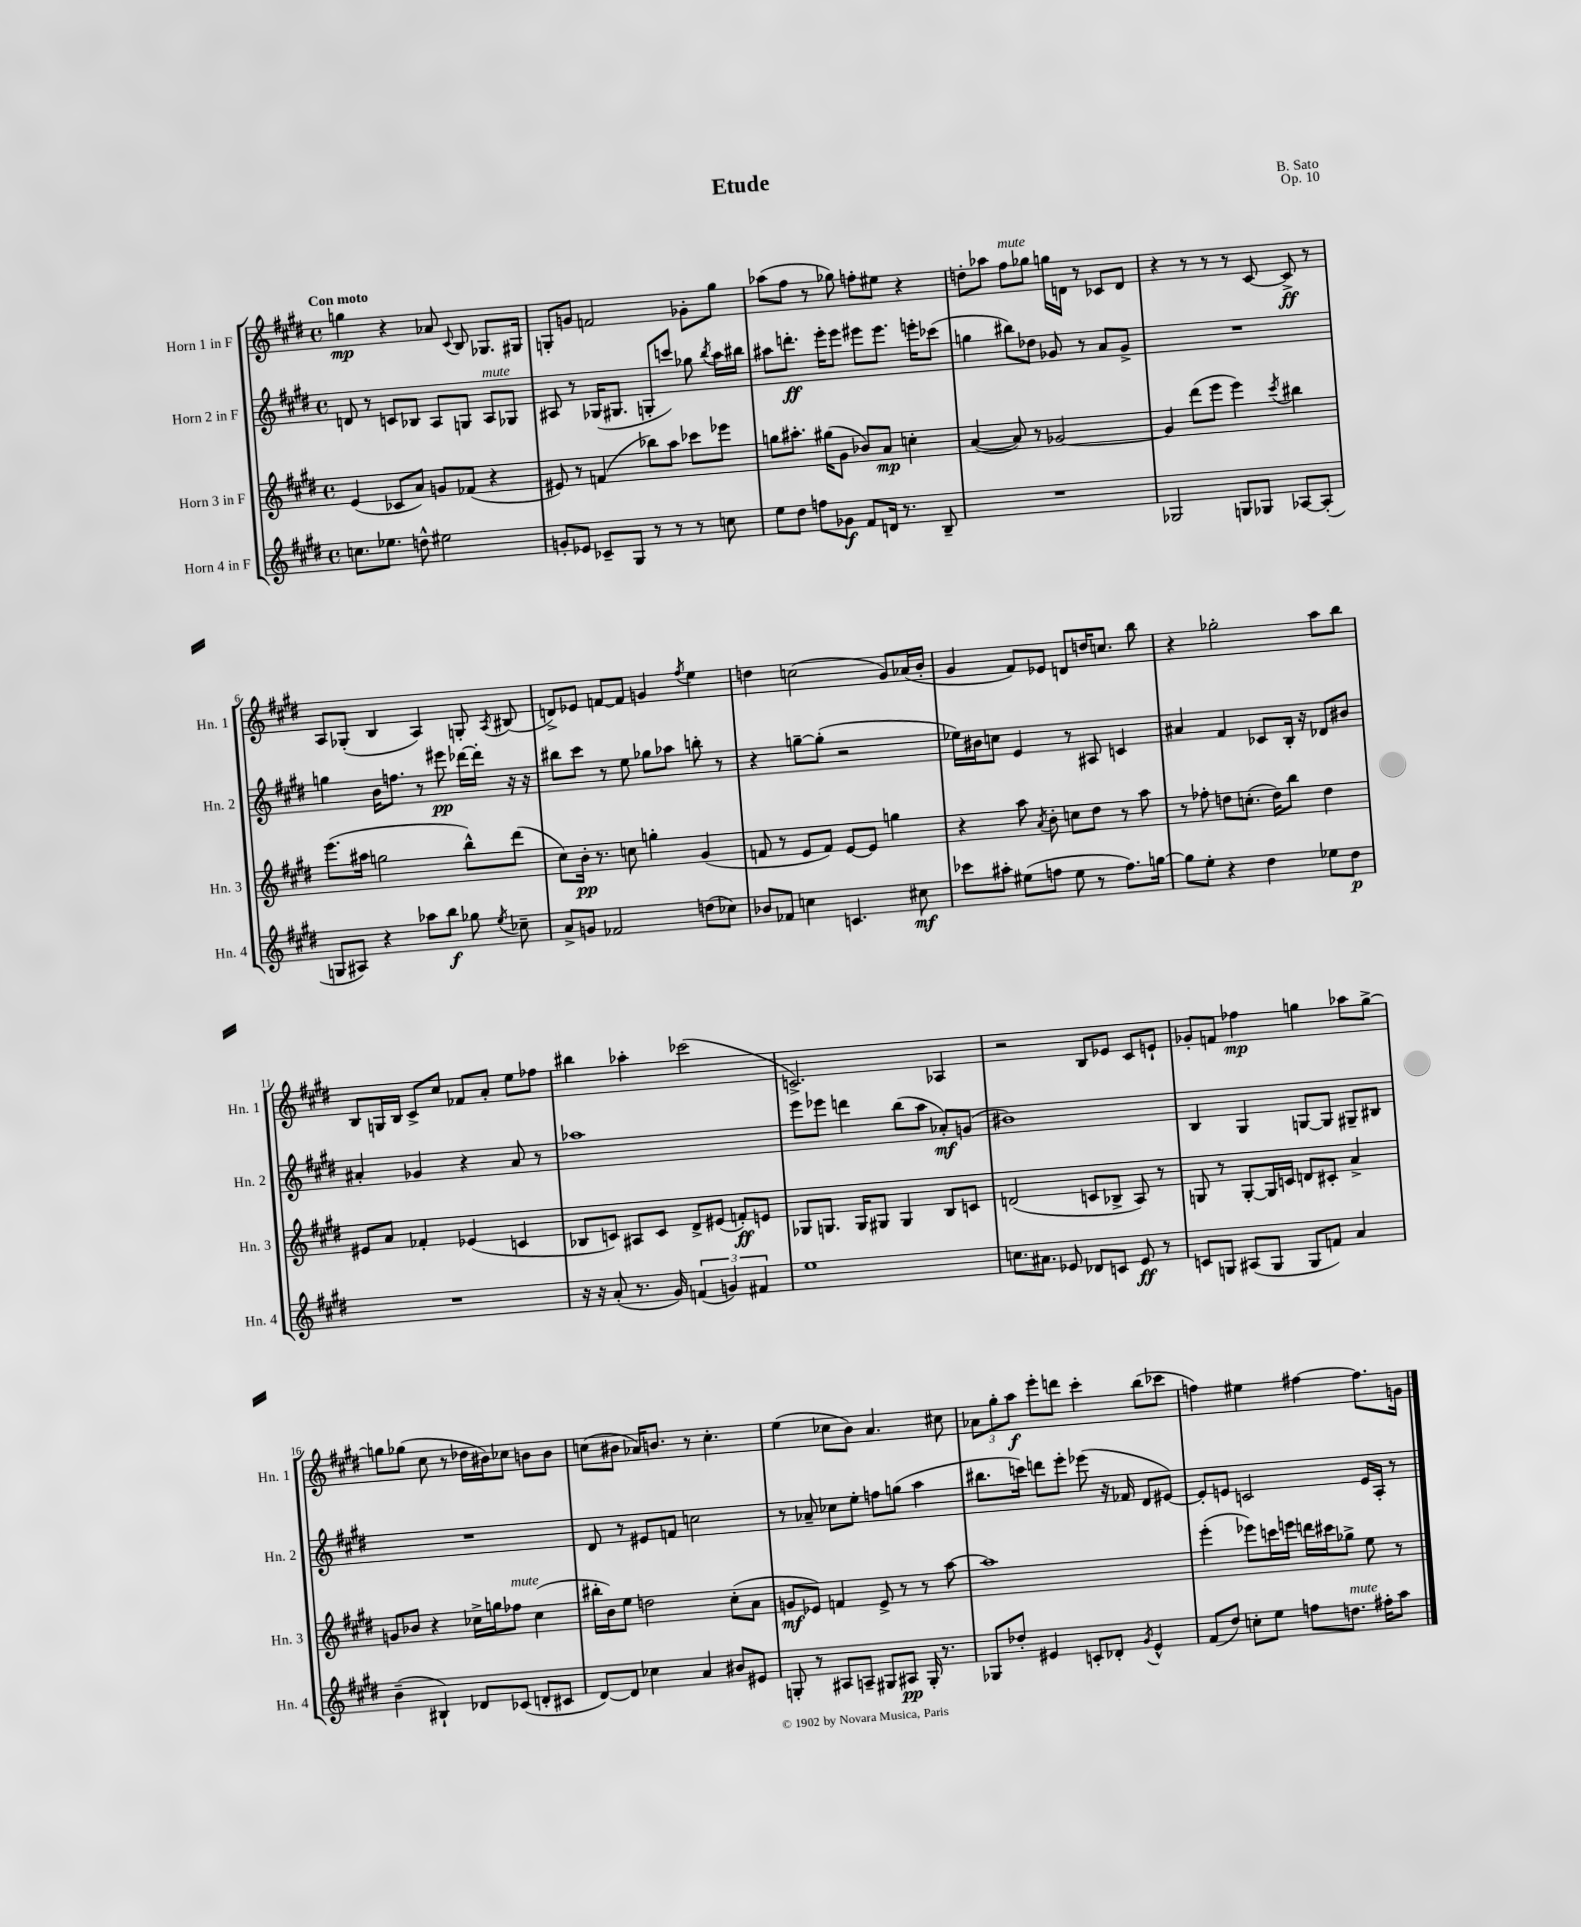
\header { title = "Etude" composer = "B. Sato" opus = "Op. 10" }
<<
\new StaffGroup <<
\new Staff = "s0" \with { instrumentName = "Horn 1 in F" shortInstrumentName = "Hn. 1" } {
    \clef treble \key e \major \defaultTimeSignature \time 4/4 \tempo "Con moto"
    \autoBeamOff g''4\mp r4 aes'8 \appoggiatura { cis'8 } b8 ges8.[ gis16] |
    g8[-. g'8] f'2 ges'8[-. gis''8] |
    aes''8[( fis''8] r8 ges''8) f''8[-. eis''8] r4 |
    d''8[-. aes''8] fis''8[^\markup { \italic "mute" } ges''8] g''16[ d'16] r8 ces'8[ d'8] |
    r4 r8 r8 r8 cis'8~ cis'8->\ff r8 |
    a8[ ges8]-.( b4 a4) g8-. \acciaccatura { a8 } bis8( |
    d'8[->) ees'8] f'8[~ f'8] g'4 \acciaccatura { fis''8 } e''4 |
    d''4 c''2( gis'8[) aes'16( b'16]-. |
    gis'4 fis'8[) ees'8] d'8[ d''16 c''8.] b''8 |
    r4 ges''2-. a''8[ b''8] |
    b8[ g16 b16] cis'8[-> cis''8] fes'8[ a'8]-. e''8[ fes''8] |
    bis''4 aes''4-. ces'''2( |
    c'2.->) aes4 |
    r2 b8[ ees'8] cis'8[ e'8]-! |
    ges'8[-. f'8] fes''4\mp g''4 aes''8[ g''8]~-> |
    g''8[ ges''8]( cis''8 r8 des''16[ bis'16) ces''8] b'8[ b'8] |
    c''8[( bis'8] aes'16[) b'8.] r8 c''4.-. |
    e''4( ces''8[ b'8]) a'4. cis''8 |
    \tuplet 3/2 { aes'8[ gis''8-. a''8]\f } e'''8[-. d'''8] cis'''4-. b''8[( ces'''8] |
    f''4) eis''4 fis''4~ fis''8.[ g'16] \bar "|." |
}
\new Staff = "s1" \with { instrumentName = "Horn 2 in F" shortInstrumentName = "Hn. 2" } {
    \clef treble \key e \major \defaultTimeSignature \time 4/4
    \autoBeamOff d'8 r8 c'8[ bes8] a8[ g8] a8[^\markup { \italic "mute" } ges8] |
    ais8 r8 ges16[( gis8.] g8[-. c'''8]) ges''8 \acciaccatura { b''8 } a''16[ bis''16] |
    ais''8[ d'''8.]-.\ff e'''16[-. e'''8] eis'''8[ eis'''8.] e'''16[-. ces'''8]( |
    g''4 bis''8[) des''8] ges'8 r8 a'8[ ges'8]-> |
    R1 |
    g''4 b'16[ f''8.] r8 eis'''8\pp des'''16[~ des'''16]-. r16 r16 |
    bis''8[ cis'''8] r8 e''8 ges''8[ aes''8] b''8-. r8 |
    r4 g''8[~-- g''8]-.( r2 |
    ees''16[) bis'16 c''8] e'4 r8 ais8 c'4 |
    ais'4 fis'4 ces'8[ b16]-. r16 des'8[ bis'8] |
    ais'4-. ges'4 r4 ais'8 r8 |
    aes''1 |
    e'''8[ ees'''8] d'''4 b''8[( a''8] aes'8[-.\mf) g'8]( |
    bis'1) |
    b4 gis4 g8[~ g8] gis8[-- bis8] |
    R1 |
    dis'8 r8 eis'8[ f'8] c''2 |
    r8 aes'8-- ces''8[ e''8]-. f''8[ g''8]( a''4 |
    bis''8.[ c'''16]) d'''8[ e'''8]-. ees'''8( r16 fes'16 dis'8[ eis'8]~) |
    eis'8[-. e'8] c'2 e'16[ a16]-. r8 \bar "|." |
}
\new Staff = "s2" \with { instrumentName = "Horn 3 in F" shortInstrumentName = "Hn. 3" } {
    \clef treble \key e \major \defaultTimeSignature \time 4/4
    \autoBeamOff e'4( ces'8[ a'8]) g'8[ fes'8]( r4 |
    eis'8) r8 f'4( bes''8[) a''8] ces'''8[ ees'''8] |
    g''8[ ais''8.]-. gis''16[( gis'8] bes'8[) a'8]\mp c''4-. |
    a'4~( a'8) r8 ges'2~ |
    ges'4 dis'''8[( e'''8] e'''4) \acciaccatura { cis'''8 } bis''4 |
    e'''8.[( ais''16] g''2 b''8[-^) dis'''8]( |
    cis''8[) b'16]-.\pp r8. c''8 g''4-. gis'4( |
    f'8 r8 e'8[ f'8]) e'8[~ e'8] g''4 |
    r4 a''8 \acciaccatura { a'8 } b'8-. c''8[ dis''8] r8 a''8 |
    r8 fes''8-. d''8[ c''8.]-.( d''16[) b''8] d''4 |
    eis'8[ a'8] fes'4-. ees'4( c'4 |
    bes8[ c'8]) ais8[ c'8] dis'8[-> eis'8]( f'8[-.\ff) e'8] |
    ges8[ g8.] g16[ gis8] gis4 b8[ c'8] |
    d'2( c'8[ bes8]-> a8) r8 |
    g8 r8 g8[~-. g16 c'16] d'8[ cis'8]-. a'4-> |
    g'8[ bes'8] r4 ces''16[-> g''16 fes''8]^\markup { \italic "mute" } ces''4( |
    bis''16[-. b'16) e''8] d''2 cis''8[-.( a'8] |
    g'8[\mf ees'8]) f'4 ees'8-> r8 r8 a''8~ |
    a''1 |
    e'''4-.( ees'''8[) c'''16 e'''16] d'''16[ cis'''16 ges''8]-> e''8 r8 \bar "|." |
}
\new Staff = "s3" \with { instrumentName = "Horn 4 in F" shortInstrumentName = "Hn. 4" } {
    \clef treble \key e \major \defaultTimeSignature \time 4/4
    \autoBeamOff c''8.[ ees''8.] d''8-^ eis''2 |
    g'8[-. ees'8] ces'8[-- gis8] r8 r8 r8 c''8 |
    e''8[ dis''8] f''8[ ges'8]\f fis'8[ d'16] r8. b8-- |
    R1 |
    ges2 g8[ ges8] aes8[~ aes8]-.( |
    g8[ ais8]) r4 aes''8[ b''8]\f ges''8 \acciaccatura { e''8 } ces''8-- |
    a'8[-> g'8] fes'2 d''8[( ces''8]) |
    bes'8[ fes'8] c''4 c'4. cis''8\mf |
    ces'''8[ ais''8]-. eis''8[( f''8] eis''8 r8 f''8.[) g''16]~ |
    g''8[ e''8]-. r4 dis''4 ees''8[ dis''8]\p |
    R1 |
    r16 r16 a'8-.( r8. gis'16) \tuplet 3/2 { f'4( g'4) fis'4 } |
    e''1 |
    c''8.[ ais'8.] ees'8 des'8[ c'8] ees'8\ff r8 |
    c'8[ g8] ais8[( g8] g8[ f'8]) a'4 |
    b'4--( bis4-!) des'8[ ces'8]( d'8[-. cis'8] |
    dis'8[~) dis'8] ces''4 a'4 bis'8[ eis'8] |
    g8-. r8 ais8[ a8]-- gis8[ ais8]\pp gis16-. r8. |
    ges8[ des''8]-. eis'4 c'8[-. des'8]-. \acciaccatura { gis'8 } eis'4-^ |
    fis'8[( dis''8]) c''8[-. e''8] f''8[ d''8.]^\markup { \italic "mute" } fis''16[-. a''8] \bar "|." |
}
>>
>>
